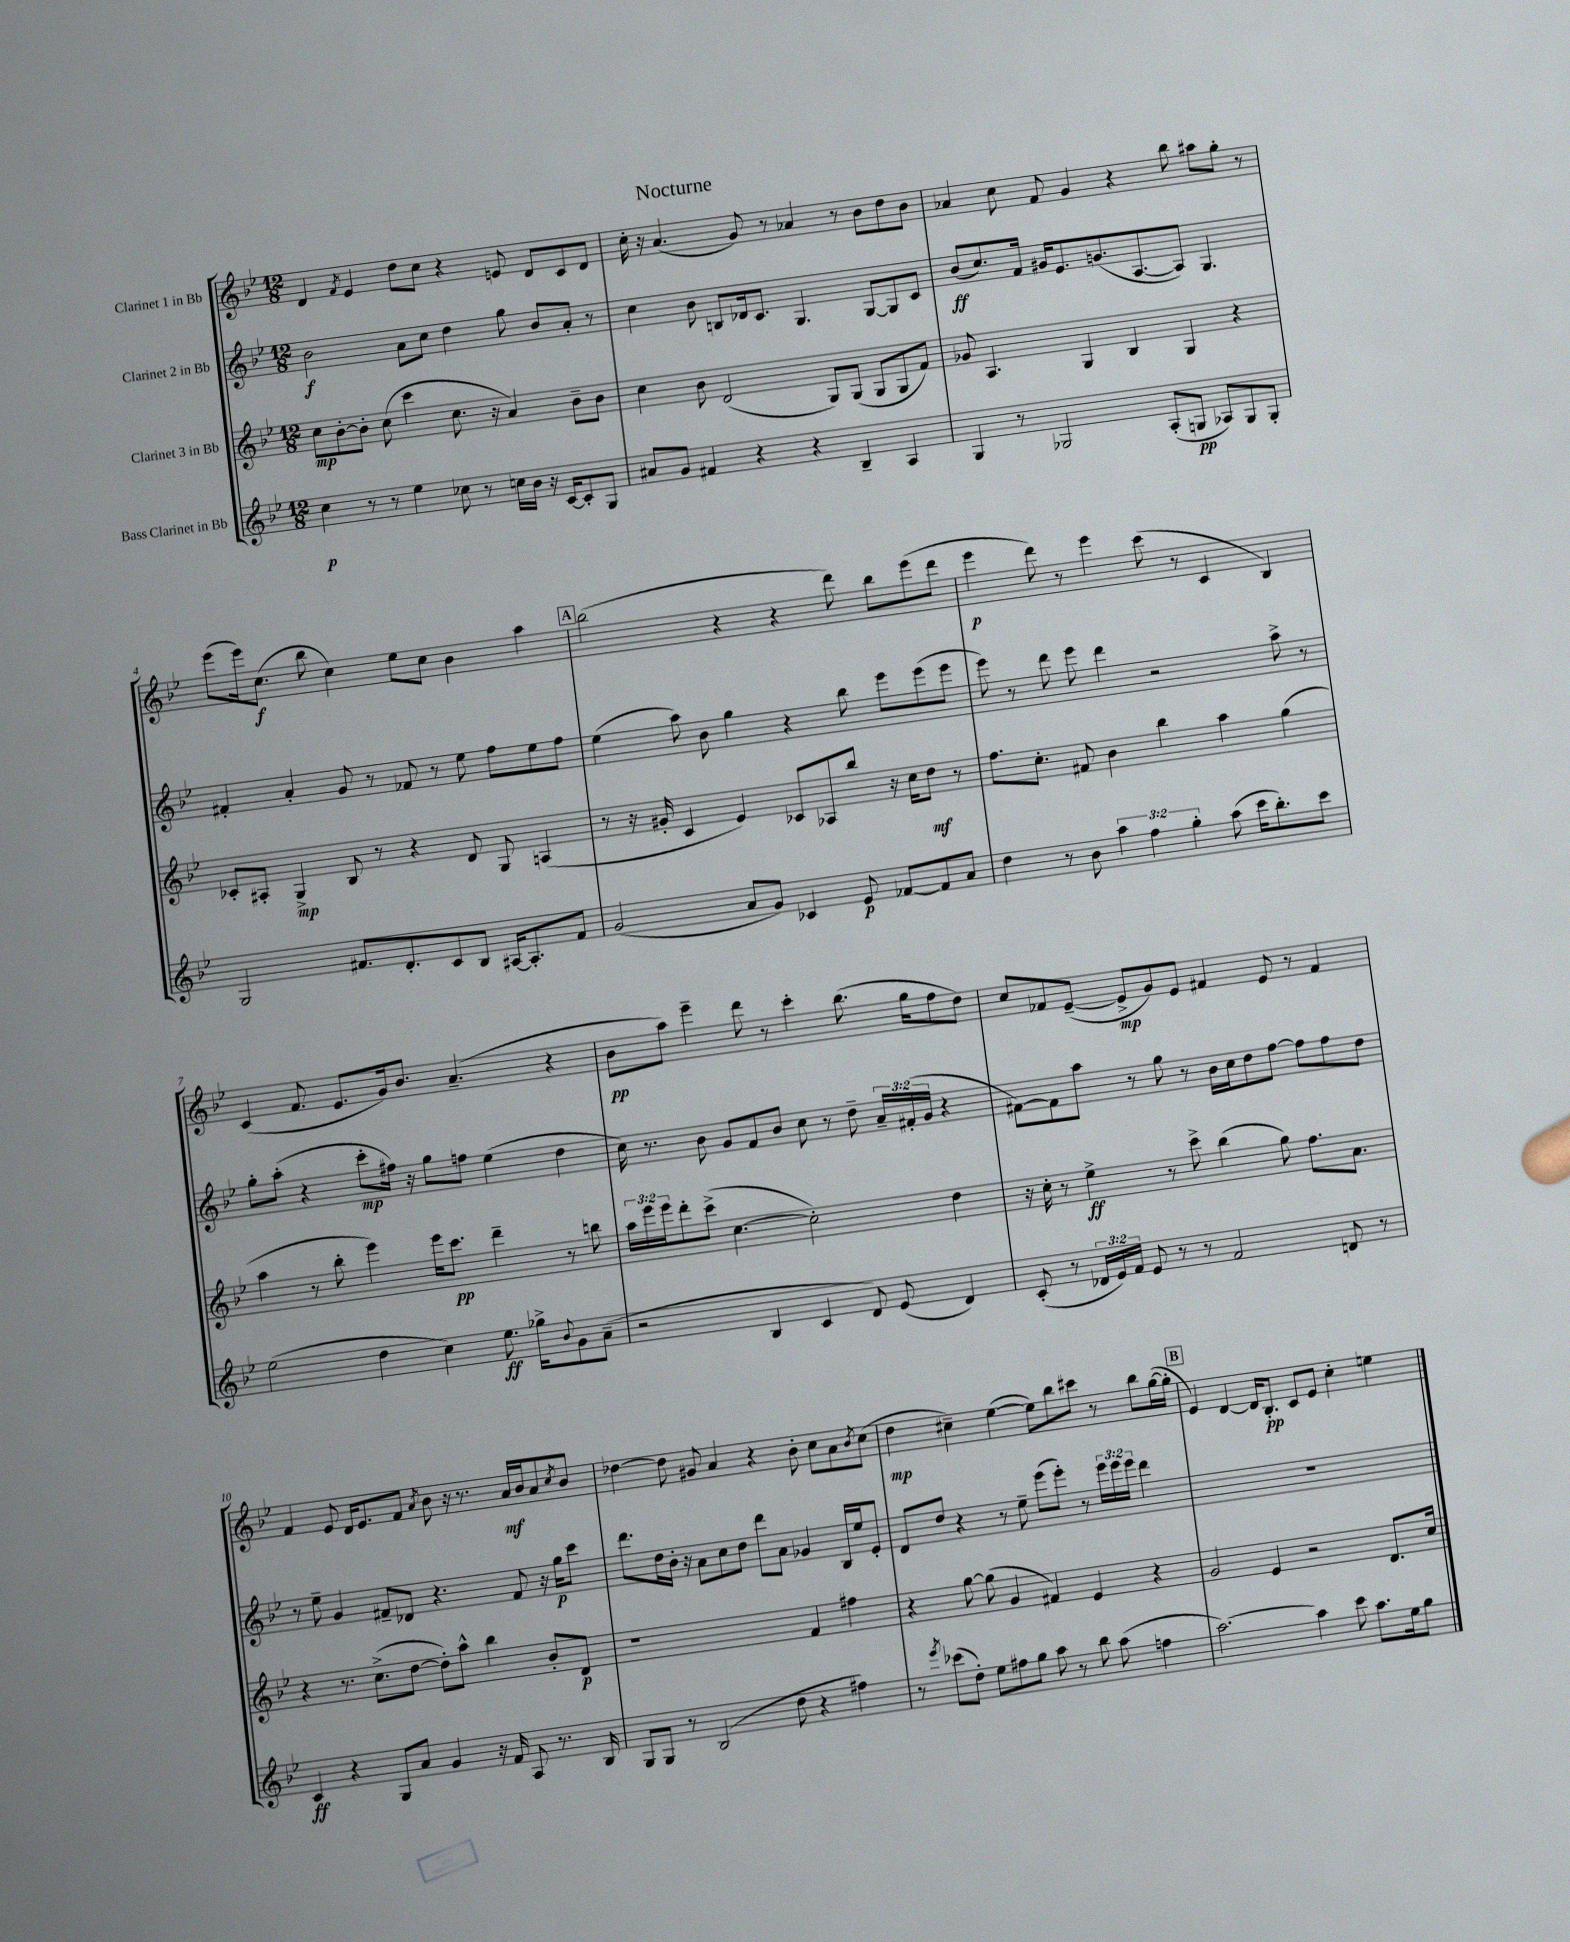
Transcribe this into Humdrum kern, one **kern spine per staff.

**kern	**dynam	**kern	**dynam	**kern	**dynam	**kern	**dynam
*part4	*part4	*part3	*part3	*part2	*part2	*part1	*part1
*staff4	*staff4	*staff3	*staff3	*staff2	*staff2	*staff1	*staff1
*I"Bass Clarinet in Bb	*	*I"Clarinet 3 in Bb	*	*I"Clarinet 2 in Bb	*	*I"Clarinet 1 in Bb	*
*clefG2	*	*clefG2	*	*clefG2	*	*clefG2	*
*k[b-e-]	*	*k[b-e-]	*	*k[b-e-]	*	*k[b-e-]	*
*M12/8	*	*M12/8	*	*M12/8	*	*M12/8	*
=1	=1	=1	=1	=1	=1	=1	=1
4cc\	p	8cc\L	mp	2b-\	f	4d/	.
.	.	[8b-'\	.	.	.	.	.
.	.	.	.	.	.	8qf/	.
8r	.	8b-'\J]	.	.	.	4e-/	.
8r	.	(8cc\	.	.	.	.	.
4ee-\	.	4ccc\	.	8a\L	.	8dd\L	.
.	.	.	.	8cc\J	.	8cc\J	.
8cc-X\	.	8.cc\	.	4dd\	.	4r	.
8r	.	.	.	.	.	.	.
.	.	16r	.	.	.	.	.
16ccn\LL	.	4a/)	.	8gg\	.	8en/	.
16b-\JJ	.	.	.	.	.	.	.
16r	.	.	.	8b-/L	.	8d/L	.
[16c/KL	.	.	.	.	.	.	.
8c'/]	.	8b-~\L	.	8a'/J	.	8c/	.
8G/J	.	8b-\J	.	8r	.	8d/J	.
=2	=2	=2	=2	=2	=2	=2	=2
8a#X/L	.	4cc\	.	4cc\	.	16cc'\	.
.	.	.	.	.	.	16r	.
8g/J	.	.	.	.	.	(4.a/	.
4f#X/	.	8b-\	.	8b-\	.	.	.
.	.	(2d/	.	8Bn/L	.	.	.
4r	.	.	.	16d-X/k	.	8g/)	.
.	.	.	.	8.c/J	.	.	.
.	.	.	.	.	.	8r	.
4r	.	.	.	4.G/	.	4a-X/	.
.	.	8G/L)	.	.	.	.	.
4B-~/	.	(8G/J	.	.	.	8r	.
.	.	8G/L	.	[8G/L	.	8b-\L	.
4A/	.	8G/	.	8G/]	.	8dd\	.
.	.	8f/J)	.	8c/J	.	8b-\J	.
=3	=3	=3	=3	=3	=3	=3	=3
4G/	.	8g-X/	.	(8b-/L	ff	4a-X/	.
.	.	4.A/	.	8.cc/)	.	.	.
8r	.	.	.	.	.	8cc\	.
.	.	.	.	16f/Jk	.	.	.
2G-X/	.	.	.	16g#X/KL	.	8f/	.
.	.	.	.	8.e-/	.	.	.
.	.	4G/	.	.	.	4g/	.
.	.	.	.	(8.gn/	.	.	.
.	.	4B-/	.	.	.	4r	.
.	.	.	.	[8.A/	.	.	.
(8A'/L	.	.	.	.	.	.	.
8Gn/J	pp	4G/	.	8A/J])	.	8bb-\	.
8A-X/L)	.	.	.	4.G/	.	8aa#X\L	.
8G/	.	4r	.	.	.	8gg'\J	.
8G'/J	.	.	.	.	.	8r	.
!!LO:LB:g=z
=4	=4	=4	=4	=4	=4	=4	=4
2G/	.	8c-X'/L	.	4f#X'/	.	(8eee-\L	.
.	.	8A#X'/J	.	.	.	16eee-\k)	.
.	.	.	.	.	.	(8.cc\J	f
.	.	4G^/	mp	4a'/	.	.	.
.	.	.	.	.	.	8bb-\	.
8.f#X/L	.	8B-/	.	8g/	.	4cc\)	.
.	.	8r	.	8r	.	.	.
8.d'/	.	.	.	.	.	.	.
.	.	4r	.	8f-X/	.	8ee-\L	.
8c/	.	.	.	8r	.	8cc\J	.
8B-/J	.	8d/	.	8ee-\	.	4b-\	.
[16A#X/KL	.	8G/	.	8ff\L	.	.	.
8.A#'/]	.	.	.	.	.	.	.
.	.	(4An/	.	8ee-\	.	4aa\	.
8f#/J	.	.	.	8ff\J	.	.	.
!!LO:REH:place=s1:t=A
=5	=5	=5	=5	=5	=5	=5	=5
(2g/	.	8r	.	(4ee-\	.	(2bb-\	.
.	.	16r	.	.	.	.	.
.	.	16g#X'/	.	.	.	.	.
.	.	4c/	.	8aa\)	.	.	.
.	.	.	.	8b-\	.	.	.
8a/L	.	4e-/)	.	4gg\	.	4r	.
8g/J)	.	.	.	.	.	.	.
4c-X/	.	8c-X/L	.	4r	.	4r	.
.	.	8A-X/	.	.	.	.	.
8e-/	p	8bb-/J	.	8bb-\	.	8ddd\)	.
[8f-X/L	.	16r	.	8eee-\L	.	8bb-\L	.
.	.	16cc\KL	.	.	.	.	.
8f-/]	.	8dd\J	mf	(8eee-\	.	(8eee-\	.
8a/J	.	8r	.	8eee-\J	.	8ddd\J	.
=6	=6	=6	=6	=6	=6	=6	=6
4dd\	.	8.ff\L	.	8eee-\)	.	4eee-\	p
.	.	.	.	8r	.	.	.
.	.	8.cc'\J	.	.	.	.	.
8r	.	.	.	8ddd\	.	8ddd\)	.
8b-\	.	8f#X/	.	8eee-\	.	8r	.
6aa\	.	4b-\	.	4ddd\	.	4eee-\	.
6ff\	.	.	.	.	.	.	.
.	.	4bb-\	.	2r	.	(8ccc\	.
6gg'\	.	.	.	.	.	.	.
.	.	.	.	.	.	8r	.
(8aa\	.	4aa\	.	.	.	4c/	.
16ccc\KL	.	.	.	.	.	.	.
8.bb-'\)	.	.	.	.	.	.	.
.	.	(4gg\	.	8aa^\	.	4B-/)	.
8ccc\J	.	.	.	8r	.	.	.
!!LO:LB:g=z
=7	=7	=7	=7	=7	=7	=7	=7
(2ee-\	.	4aa\	.	8gg'\L	.	(4c/	.
.	.	.	.	(8aa'\J	.	.	.
.	.	8r	.	4r	.	8.f/	.
.	.	8bb-'\	.	.	.	.	.
.	.	.	.	.	.	8.e-/L	.
4dd\	.	4eee-\)	.	8ccc'\L	mp	.	.
.	.	.	.	16ff#X\Jk)	.	16g/k)	.
.	.	.	.	16r	.	8.b-/J	.
4cc\)	.	16eee-\KL	.	8gg\L	.	.	.
.	.	8.ccc\J	pp	.	.	.	.
.	.	.	.	8ffn\J	.	(4.a~/	.
8.ee-\	ff	4ddd~\	.	(4ee-\	.	.	.
16gg-X^\KL	.	.	.	.	.	.	.
8qqb-/	.	.	.	.	.	.	.
8g\	.	8r	.	4dd\	.	4r	.
(8a~\J	.	8bbn\	.	.	.	.	.
=8	=8	=8	=8	=8	=8	=8	=8
2r	.	24aa\LL	.	16cc\)	.	8b-\L	pp
.	.	24eee-\	.	.	.	.	.
.	.	.	.	8.r	.	.	.
.	.	24eee-\J	.	.	.	.	.
.	.	8ddd'\	.	.	.	8aa\J)	.
.	.	(8ccc^\J	.	8b-\	.	4eee-~\	.
.	.	[4.cc\	.	8g/L	.	.	.
4B-/	.	.	.	8f/	.	8ddd\	.
.	.	.	.	8b-/J	.	8r	.
4c/	.	2cc'\])	.	8cc\	.	4ccc'\	.
.	.	.	.	8r	.	.	.
8d/)	.	.	.	8dd~\	.	(8.bb-\	.
(8e-/	.	.	.	24a~/LL	.	.	.
.	.	.	.	(24f#X'/	.	.	.
.	.	.	.	.	.	16gg\KL	.
.	.	.	.	24g/JJ	.	.	.
4d/)	.	4dd\	.	4r	.	8ff\	.
.	.	.	.	.	.	8dd\J)	.
=9	=9	=9	=9	=9	=9	=9	=9
(8c'/	.	16r	.	[8f#X\L)	.	8cc/L	.
.	.	16cc'\	.	.	.	.	.
8r	.	8r	.	8f#\]	.	8f-X/	.
24d-X/LL	.	4ee-^\	ff	8aa\J	.	([8e-~/J	.
24e-/)	.	.	.	.	.	.	.
24f/JJ	.	.	.	.	.	.	.
8e-/	.	.	.	8r	.	8e-^/L]	mp
8r	.	8r	.	8gg\	.	8g/)	.
8r	.	8ccc^\	.	8r	.	8e-/J	.
2f/	.	(4bb-\	.	16b-\LL	.	4f#X/	.
.	.	.	.	16cc\J	.	.	.
.	.	.	.	8dd\	.	.	.
.	.	8gg\)	.	[8ff\J	.	8e-/	.
.	.	8.ff\L	.	8ff\L]	.	8r	.
8dn/	.	.	.	8ff\	.	4f#/	.
.	.	8.a\J	.	.	.	.	.
8r	.	.	.	8dd\J	.	.	.
!!LO:LB:g=z
=10	=10	=10	=10	=10	=10	=10	=10
4c/	ff	4r	.	8r	.	4f/	.
.	.	.	.	8ee-~\	.	.	.
4r	.	8.r	.	4g/	.	8e-/	.
.	.	.	.	.	.	16d/KL	.
.	.	(8.cc^\L	.	.	.	8.e-/	.
8G/L	.	.	.	8f#X~/L	.	.	.
8a/J	.	[8dd\J	.	8d-X/J	.	8f/J	.
.	.	.	.	.	.	8qa/	.
4g/	.	8dd'\L])	.	4.r	.	8b-\	.
.	.	8aa^^\J	.	.	.	16r	.
.	.	.	.	.	.	8.r	.
16r	.	4bb-\	.	.	.	.	.
16f/	.	.	.	.	.	.	.
8A/	.	.	.	8f#/	.	16a/LL	mf
.	.	.	.	.	.	16b-/J	.
8.r	.	8b-'/L	.	16r	.	8a/	.
.	.	.	.	16gg\KL	p	.	.
.	.	.	.	.	.	8qcc/	.
.	.	8d/J	p	8ccc\J	.	8b-/J	.
16B-/	.	.	.	.	.	.	.
=11	=11	=11	=11	=11	=11	=11	=11
8G/L	.	1r	.	8.ddd\L	.	[4dd-X\	.
8G/J	.	.	.	.	.	.	.
.	.	.	.	16dd\L	.	.	.
8r	.	.	.	16b-'\JJ	.	8dd-\]	.
.	.	.	.	16r	.	.	.
(2B-/	.	.	.	8a\L	.	8g#X/	.
.	.	.	.	8cc\	.	4a/	.
.	.	.	.	8dd\J	.	.	.
.	.	.	.	8ddd\L	.	4r	.
8dd\	.	.	.	8a\J	.	.	.
4r	.	4f/	.	4g-X/	.	8b-'\	.
.	.	.	.	.	.	8cc\L	.
4ff#X\)	.	4ff#X\	.	16B-/LL	.	8a\	.
.	.	.	.	16ee-/J	.	.	.
.	.	.	.	.	.	8qb-/	.
.	.	.	.	8e-'/J	.	(8cc\J	.
=12	=12	=12	=12	=12	=12	=12	=12
8r	.	4r	.	8d/L	.	4dd\	mp
8qeee-/	.	.	.	.	.	.	.
(8ccc-X\L	.	.	.	8dd/J	.	.	.
8dd'\J)	.	[8gg\	.	4r	.	4cc#X~\)	.
8ee-\L	.	(8gg\]	.	.	.	.	.
8ff#X\	.	4g/	.	8r	.	([4ee-\	.
8gg\J	.	.	.	8ee-~\	.	.	.
8aa\	.	4f#X/)	.	(8eee-\L	.	8ee-\L])	.
8r	.	.	.	8eee-'\J)	.	8bb-\	.
8bb-\	.	4e-/	.	8r	.	8ccc#X\J	.
(8aa\	.	.	.	24eee-\LL	.	8r	.
.	.	.	.	24eee-\	.	.	.
.	.	.	.	24eee-\JJ	.	.	.
4ffn\	.	4r	.	4ddd\	.	8bb-\L	.
.	.	.	.	.	.	([16gg\L	.
.	.	.	.	.	.	16gg'\JJ]	.
!!LO:REH:place=s1:t=B
=13	=13	=13	=13	=13	=13	=13	=13
[2.aa\)	.	2g/	.	1.r	.	4e-/)	.
.	.	.	.	.	.	[4d/	.
.	.	4e-/	.	.	.	16d/KL]	.
.	.	.	.	.	.	8.B-'/J	pp
4aa\]	.	2r	.	.	.	8c/L	.
.	.	.	.	.	.	8e-/J	.
8ccc\	.	.	.	.	.	4cc'\	.
8.aa\L	.	.	.	.	.	.	.
.	.	8.d/L	.	.	.	4een\	.
16ee-\k	.	.	.	.	.	.	.
8gg\J	.	.	.	.	.	.	.
.	.	16cc/Jk	.	.	.	.	.
==	==	==	==	==	==	==	==
*-	*-	*-	*-	*-	*-	*-	*-
